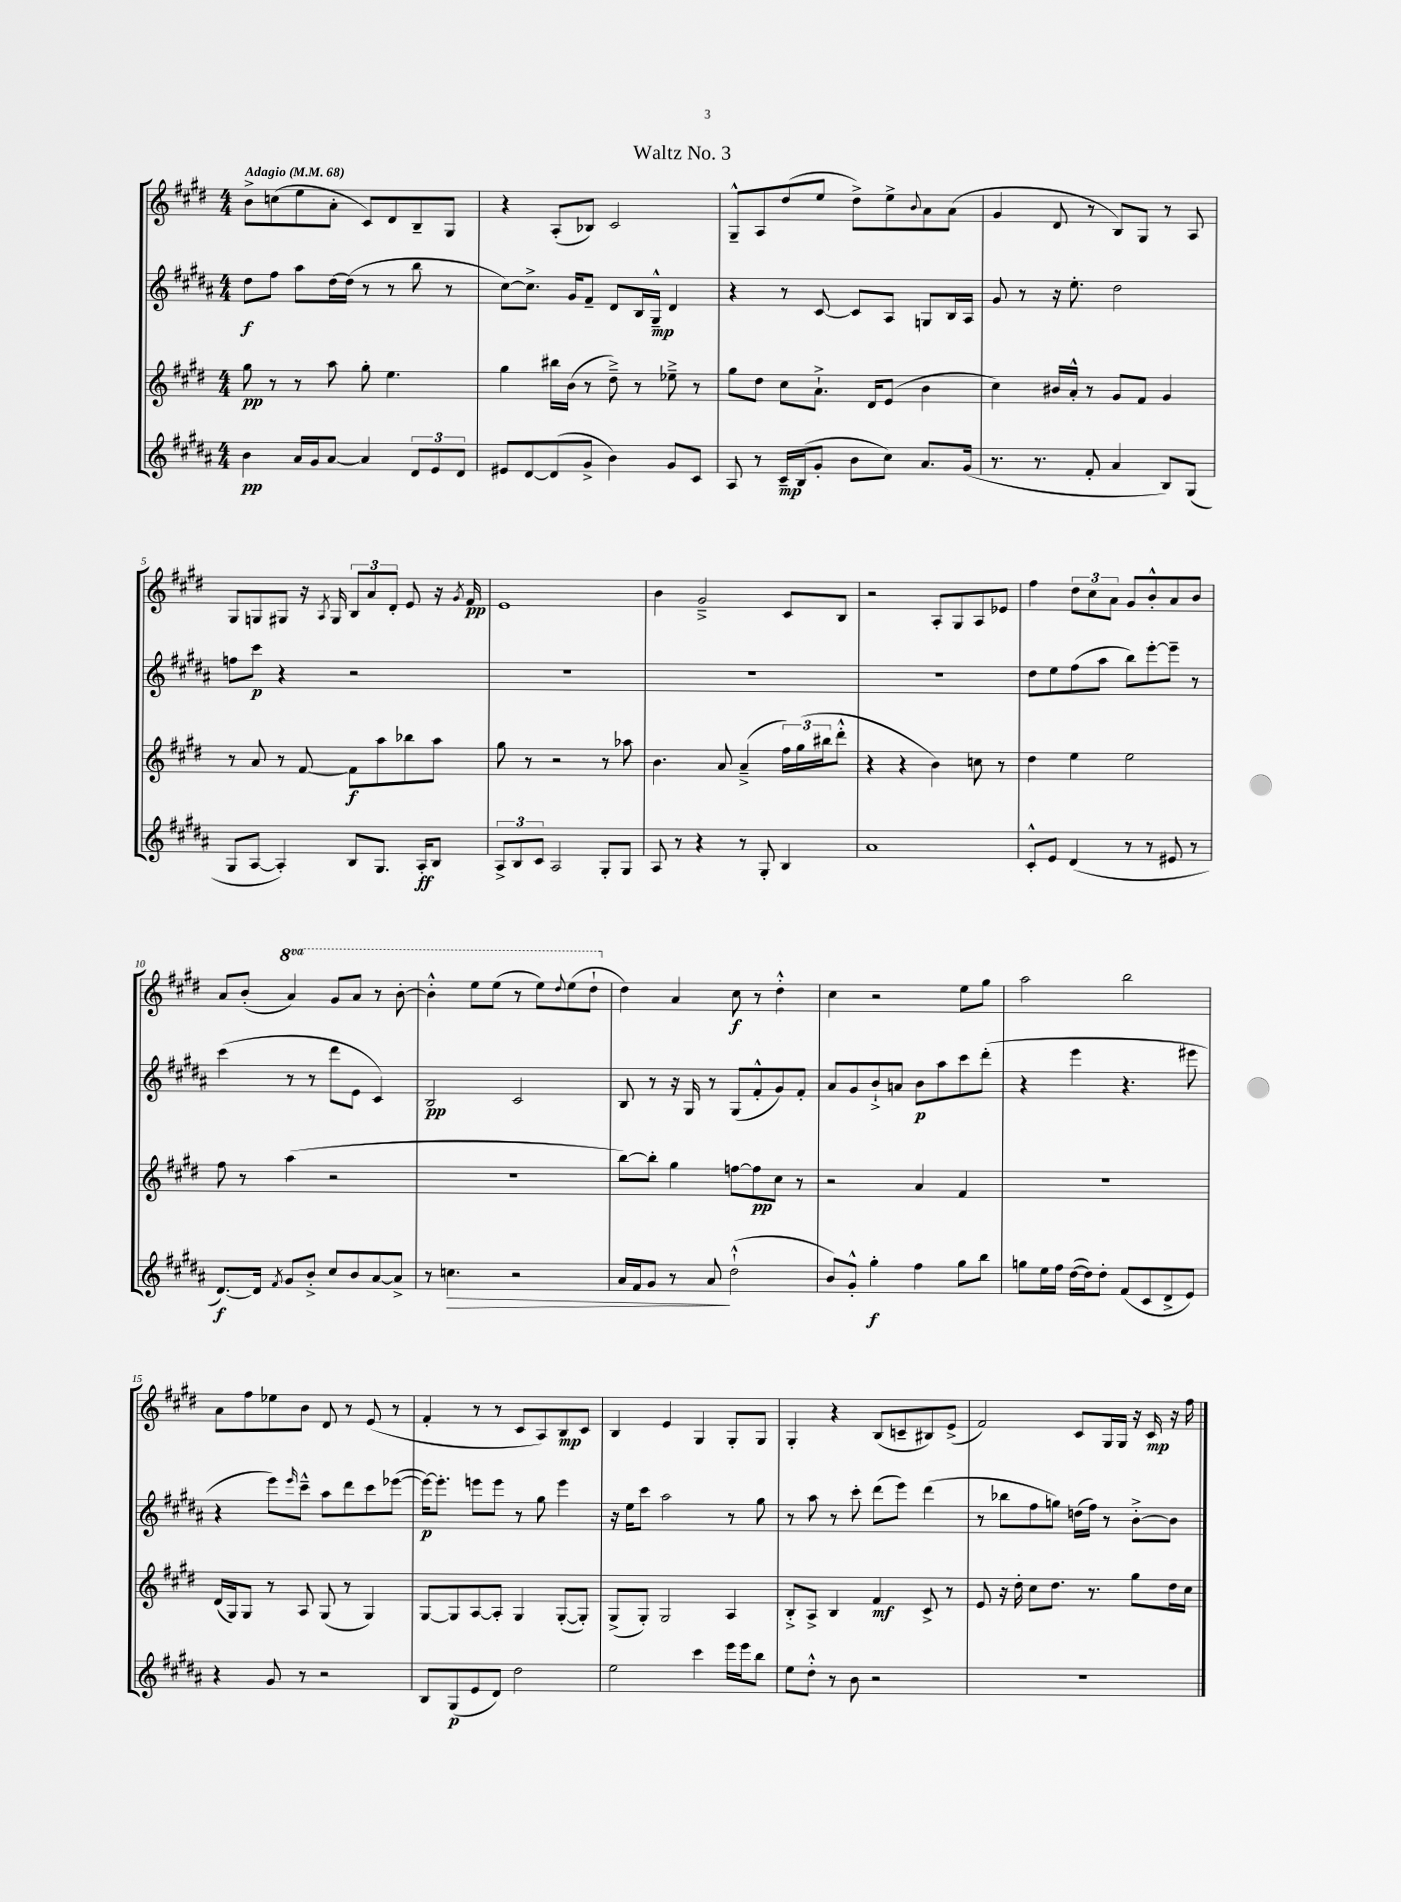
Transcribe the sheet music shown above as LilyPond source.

\header { title = "Waltz No. 3" }
<<
\new StaffGroup <<
\new Staff = "s0" {
    \clef treble \key e \major \numericTimeSignature \time 4/4 \set Staff.ottavationMarkups = #ottavation-simple-ordinals \tempo "Adagio" 4 = 68
    b'8-> c''8( e''8 a'8-. cis'8) dis'8 b8-- gis8 |
    r4 a8-.( bes8) cis'2 |
    gis8---^ a8 dis''8( e''8 dis''8->) e''8-> \appoggiatura { b'8 } a'8 a'8( |
    gis'4 dis'8 r8 b8) gis8 r8 a8 |
    gis8 g8 gis8 r16 \acciaccatura { a8 } gis16 \tuplet 3/2 { b8 a'8 dis'8-. } e'8 r16 \acciaccatura { gis'8 } fis'16\pp |
    e'1 |
    b'4 gis'2---> cis'8 b8 |
    r2 a8-. gis8 a8 ees'8 |
    fis''4 \tuplet 3/2 { dis''8 cis''8 a'8 } gis'8 b'8-.-^ a'8 b'8 |
    a'8 b'8-.( \ottava #1 a''4) gis''8 a''8 r8 b''8~-. |
    b''4-.-^ e'''8 e'''8( r8 e'''8) \appoggiatura { dis'''8 } e'''8( dis'''8-! \ottava #0 |
    dis''4) a'4 cis''8\f r8 dis''4-.-^ |
    cis''4 r2 e''8 gis''8 |
    a''2 b''2 |
    a'8 fis''8 ees''8 b'8 dis'8 r8 e'8( r8 |
    fis'4-. r8 r8 cis'8 a8) b8\mp cis'8 |
    b4 e'4 gis4 gis8-. gis8 |
    gis4-. r4 b8( c'8-- bis8) e'8->( |
    fis'2) cis'8 gis16 gis16 r16 cis'16\mp r16 fis''16 \bar "|." |
}
\new Staff = "s1" {
    \clef treble \key b \major \numericTimeSignature \time 4/4
    dis''8\f fis''8 ais''8 dis''16~ dis''16( r8 r8 b''8 r8 |
    cis''8~) cis''8.-> gis'16 fis'8-- dis'8 b16 gis16---^\mp dis'4 |
    r4 r8 cis'8~ cis'8 ais8 g8 b16 ais16 |
    gis'8 r8 r16 e''8.-. dis''2 |
    f''8 cis'''8\p r4 r2 |
    R1 |
    R1 |
    R1 |
    dis''8 e''8 fis''8( ais''8 b''8) e'''8~-. e'''8-- r8 |
    cis'''4( r8 r8 dis'''8 e'8 cis'4) |
    b2\pp cis'2 |
    b8 r8 r16 gis16 r8 gis8( fis'8-.-^ gis'8) fis'8-. |
    ais'8 gis'8 b'8-!-> a'8 b'8\p ais''8 cis'''8 dis'''8-.( |
    r4 e'''4 r4. eis'''8 |
    r4 e'''8) \grace { e'''16 } cis'''8---^ ais''8 dis'''8 cis'''8 ees'''8~( |
    ees'''16~\p) ees'''8.-. e'''8 e'''8 r8 gis''8 e'''4 |
    r16 e''16 cis'''8 ais''2 r8 gis''8 |
    r8 ais''8 r8 cis'''8-. dis'''8( e'''8) dis'''4( |
    r8 bes''8 fis''8 g''8) d''16( fis''16) r8 b'8~-.-> b'8 \bar "|." |
}
\new Staff = "s2" {
    \clef treble \key e \major \numericTimeSignature \time 4/4
    gis''8\pp r8 r8 a''8 gis''8-. e''4. |
    gis''4 bis''16 b'16( r8 dis''8--->) r8 ees''8---> r8 |
    gis''8 dis''8 cis''8 a'8.-!-> dis'16 e'8( b'4 |
    cis''4) bis'16 a'16-.-^ r8 gis'8 fis'8 gis'4 |
    r8 a'8 r8 fis'8~ fis'8\f a''8 bes''8 a''8 |
    gis''8 r8 r2 r8 aes''8 |
    b'4. a'8 a'4--->( \tuplet 3/2 { fis''16) gis''16( bis''16 } dis'''8-.-^ |
    r4 r4 b'4) c''8 r8 |
    dis''4 e''4 e''2 |
    fis''8 r8 a''4( r2 |
    R1 |
    b''8~) b''8-. gis''4 f''8~ f''8\pp cis''8 r8 |
    r2 a'4 fis'4 |
    R1 |
    dis'16( gis16) gis8 r8 a8 gis8( r8 gis4) |
    gis8~ gis8 a8~ a8-. gis4 gis8~-.( gis8-.) |
    gis8->( gis8-.) gis2 a4 |
    b8-.-> a8-> b4 fis'4\mf cis'8-> r8 |
    e'8 r16 dis''16-. cis''8 dis''8. r8. gis''8 dis''16 cis''16 \bar "|." |
}
\new Staff = "s3" {
    \clef treble \key b \major \numericTimeSignature \time 4/4
    b'4\pp ais'16 gis'16 ais'8~ ais'4 \tuplet 3/2 { dis'8 e'8 dis'8 } |
    eis'8 dis'8~ dis'8( gis'8-> b'4) gis'8 cis'8 |
    ais8 r8 cis'16--\mp b16( gis'8-. b'8 cis''8) ais'8. gis'16( |
    r8. r8. fis'8-. ais'4 b8) gis8( |
    gis8 ais8~ ais4-.) b8 gis8. ais16-.\ff b8 |
    \tuplet 3/2 { ais8-> b8 cis'8 } ais2 gis8-. gis8 |
    ais8 r8 r4 r8 gis8-. b4 |
    ais'1 |
    cis'8-.-^ e'8 dis'4( r8 r8 eis'8 r8 |
    dis'8.~\f) dis'16 \acciaccatura { fis'8 } gis'8 b'8-.-> cis''8 b'8 ais'8~ ais'8-> |
    r8 c''4.\> r2 |
    ais'16 fis'16 gis'8 r8 ais'8\! dis''2-!-^( |
    b'8) gis'8-.-^ gis''4-.\f fis''4 gis''8 b''8 |
    g''8 e''16 fis''16 dis''16~( dis''16) dis''8-. fis'8( cis'8 dis'8-> e'8) |
    r4 gis'8 r8 r2 |
    b8 gis8\p( e'8 dis'8) dis''2 |
    e''2 cis'''4 e'''16 e'''16 b''8 |
    e''8 dis''8-.-^ r8 b'8 r2 |
    R1 \bar "|." |
}
>>
>>
